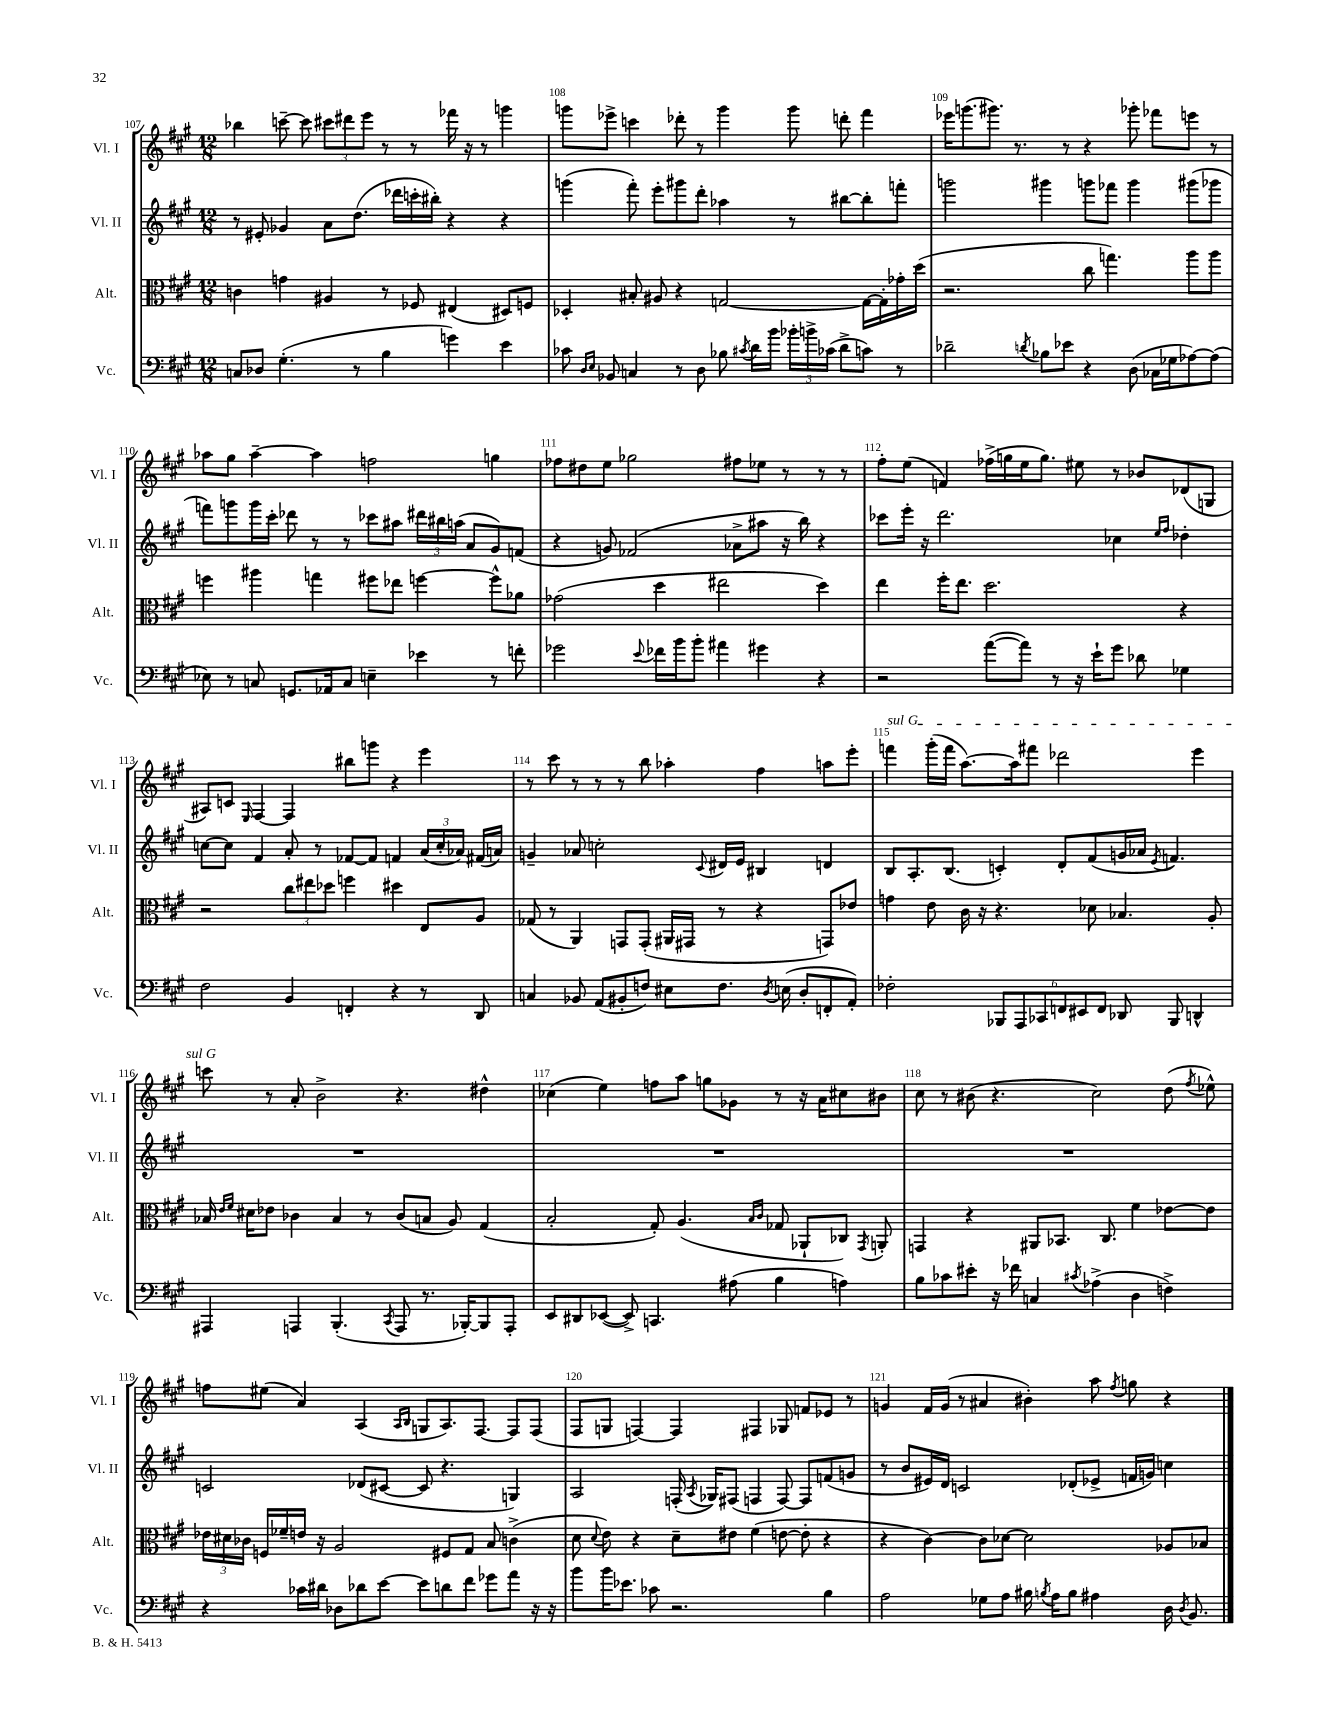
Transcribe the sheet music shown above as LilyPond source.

<<
\new StaffGroup <<
\new Staff = "s0" \with { instrumentName = "Vl. I" shortInstrumentName = "Vl. I" } {
    \clef treble \key a \major \numericTimeSignature \time 12/8
    \autoBeamOff bes''4 c'''8~-- c'''8 \tuplet 3/2 { cis'''8[ dis'''8 e'''8] } r8 r8 fes'''16 r16 r8 g'''4 |
    g'''8[ ees'''8]-> c'''4 des'''8-. r8 g'''4 g'''8 d'''8-. fis'''4 |
    ees'''16[ g'''8.( gis'''8.]) r8. r8 r4 ges'''8-. fes'''8[ e'''8] r8 |
    aes''8[ gis''8] aes''4~-- aes''4 f''2 g''4 |
    fes''8[ dis''8 e''8] ges''2 fis''8[ ees''8] r8 r8 r8 |
    fis''8[-. e''8]( f'4) fes''16[->( g''16 e''16 g''8.]) eis''8 r8 bes'8[ des'8( g8] |
    ais8[) c'8] \grace { e16 } fis4~ fis4 bis''8[ g'''8] r4 e'''4 |
    r8 cis'''8 r8 r8 r8 b''8 aes''4-. fis''4 a''8[ e'''8]-. |
    \once \override TextSpanner.bound-details.left.text = \markup { \italic "sul G" } f'''4\startTextSpan gis'''16[-.( f'''16] a''8.[~) a''16 fis'''8] des'''2 e'''4 |
    c'''8\stopTextSpan r8 a'8-. b'2-> r4. dis''4-^ |
    ces''4( e''4) f''8[ a''8] g''8[ ges'8] r8 r16 a'16[ cis''8 bis'8] |
    cis''8 r8 bis'8( r4. cis''2) d''8( \acciaccatura { fis''8 } ees''8-^) |
    f''8[ eis''8]( a'4) a4( \grace { a16[ b16] } g8[ a8.) fis8.]~ fis8[ fis8]( |
    fis8[ g8] f4~) f4 fis4 ges8 f'8[ ees'8] r8 |
    g'4 fis'16[ g'16]( r8 ais'4 bis'4-.) a''8 \acciaccatura { fis''8 } g''8 r4 \bar "|." |
}
\new Staff = "s1" \with { instrumentName = "Vl. II" shortInstrumentName = "Vl. II" } {
    \clef treble \key a \major \numericTimeSignature \time 12/8
    \autoBeamOff r8 eis'8-. ges'4 a'8[ d''8.]( des'''16[ c'''16-. bis''16]-.) r4 r4 |
    g'''4( fis'''8-.) e'''8[-. gis'''8 d'''8]-. aes''4 r8 bis''8[~ bis''8-. f'''8]-. |
    g'''2 gis'''4 g'''8[ fes'''8] g'''4 gis'''8[( ges'''8] |
    f'''8[) g'''8 g'''16 cis'''16]-. des'''8 r8 r8 ces'''8[ ais''8] \tuplet 3/2 { dis'''16[ bis''16 a''16]( } a'8[ gis'8) f'8]( |
    r4 g'8) fes'2( aes'8[-> ais''8] r16 b''16) r4 |
    ces'''8[ e'''16]-. r16 d'''2. ces''4 \grace { e''16[ fis''16] } des''4-. |
    c''8[~ c''8] fis'4 a'8-. r8 fes'8[~ fes'8] f'4 \tuplet 3/2 { a'16[( c''16-. aes'16]) } fis'16[( a'16]) |
    g'4-- aes'8 c''2-. \appoggiatura { cis'8 } dis'16[ e'16] bis4 d'4 |
    b8[ a8.-. b8.]( c'4-.) d'8[-. fis'8( g'16 aes'16] \acciaccatura { e'8 } f'4.) |
    R1. |
    R1. |
    R1. |
    c'2 des'8[( cis'8]~ cis'8 r4. g4) |
    a2 f16-.( \acciaccatura { a8 } ges16[) fis8]( f4 f8~) f8[ f'8( g'8] |
    r8 b'8[ eis'16) d'16] c'2 des'8[-.( ees'8]-> f'16[ g'16]) c''4 \bar "|." |
}
\new Staff = "s2" \with { instrumentName = "Alt." shortInstrumentName = "Alt." } {
    \clef alto \key a \major \numericTimeSignature \time 12/8
    \autoBeamOff c'4 g'4 ais4 r8 fes8 eis4( dis8[) f8] |
    des4-. bis8-. ais8 r4 g2~ g16[~ g16-. ges'16-. d''16]( |
    r2. cis''8 g''4.) a''8[ a''8] |
    f''4 ais''4 g''4 fis''8[ ees''8] f''4~ f''8[-^ aes'8] |
    ges'2( d''4 eis''2 d''4) |
    e''4 fis''16[-. e''8.] d''2. r4 |
    r2 \tuplet 3/2 { cis''8[ eis''8 des''8] } f''4 dis''4 e8[ a8] |
    ges8( r8 a,4) g,8[ g,8]-.( ais,16[ gis,16] r8 r4 g,8[) ees'8] |
    g'4 e'8 cis'16 r16 r4. des'8 bes4. a8-. |
    bes16 \grace { e'16[ fis'16] } dis'16[ ees'8] ces'4 bes4 r8 ces'8[( b8] a8) gis4( |
    b2-. gis8-.) a4.( \grace { b16[ cis'16] } ges8 aes,8[-! ces8]) \acciaccatura { gis,8 } a,8-. |
    g,4 r4 ais,8[ bes,8.] cis8. fis'4 ees'8[~ ees'8] |
    \tuplet 3/2 { ees'16[ dis'16 ces'16] } f16[ fes'16-- e'16] r16 a2 fis8[ gis8] b8 c'4->( |
    d'8 \appoggiatura { d'8 } e'8) r4 d'8[-- eis'8] fis'4( e'8~ e'8-. r4 |
    r4 cis'4~) cis'8[ des'8]~ des'2 aes8[ bes8] \bar "|." |
}
\new Staff = "s3" \with { instrumentName = "Vc." shortInstrumentName = "Vc." } {
    \clef bass \key a \major \numericTimeSignature \time 12/8
    \autoBeamOff c8[ des8] gis4.-.( r8 b4 g'4) e'4 |
    ces'8 \grace { d16[ e16] } bes,8 c4 r8 d8 bes8 \acciaccatura { cis'8 } d'16[ b'16] \tuplet 3/2 { bes'16[-. b'16-> ces'16]( } d'8[-> c'8]) r8 |
    des'2-- \acciaccatura { d'8 } bes8[ ees'8] r4 d8( ces16[ ges16 aes8~) aes8]( |
    ees8) r8 c8 g,8.[ aes,16 c8] e4-- ees'4 r8 f'8-. |
    ges'2 \appoggiatura { e'8 } fes'16[ b'16 b'8]-. ais'4 gis'4 r4 |
    r2 a'8[~( a'8]) r8 r16 e'16[-! gis'8] des'8 ges4 |
    fis2 b,4 f,4-. r4 r8 d,8 |
    c4 bes,8 a,8[( bis,8-. f8]) eis8[ f8.] \acciaccatura { d8 } e16( d8[-. f,8-. a,8]-.) |
    fes2-. \tuplet 6/4 { bes,,8[ a,,8 ces,8 f,8 eis,8 f,8] } des,8 bes,,8 d,4-^ |
    ais,,4 a,,4 b,,4.-.( \acciaccatura { cis,8 } a,,8 r8. bes,,16[~-.) bes,,8 a,,8]-. |
    e,8[ dis,8 ees,8]~( ees,8->) c,4. ais8( b4 a4) |
    b8[ ces'8 eis'8]-. r16 fes'16 c4 \acciaccatura { cis'8 } aes4->( d4 f4->) |
    r4 ces'16[ dis'16] des8[ des'8 e'8]~ e'8[ d'8 fis'8] ges'8[ a'8] r16 r16 |
    b'8[ b'16 ees'8.] ces'8 r2. b4 |
    a2 ges8[ a8] bis16 \acciaccatura { b8 } a16[ b8] ais4 d16 \acciaccatura { d8 } b,8. \bar "|." |
}
>>
>>
\layout { \context { \Score currentBarNumber = #107 \override BarNumber.break-visibility = ##(#f #t #t) barNumberVisibility = #all-bar-numbers-visible } }
